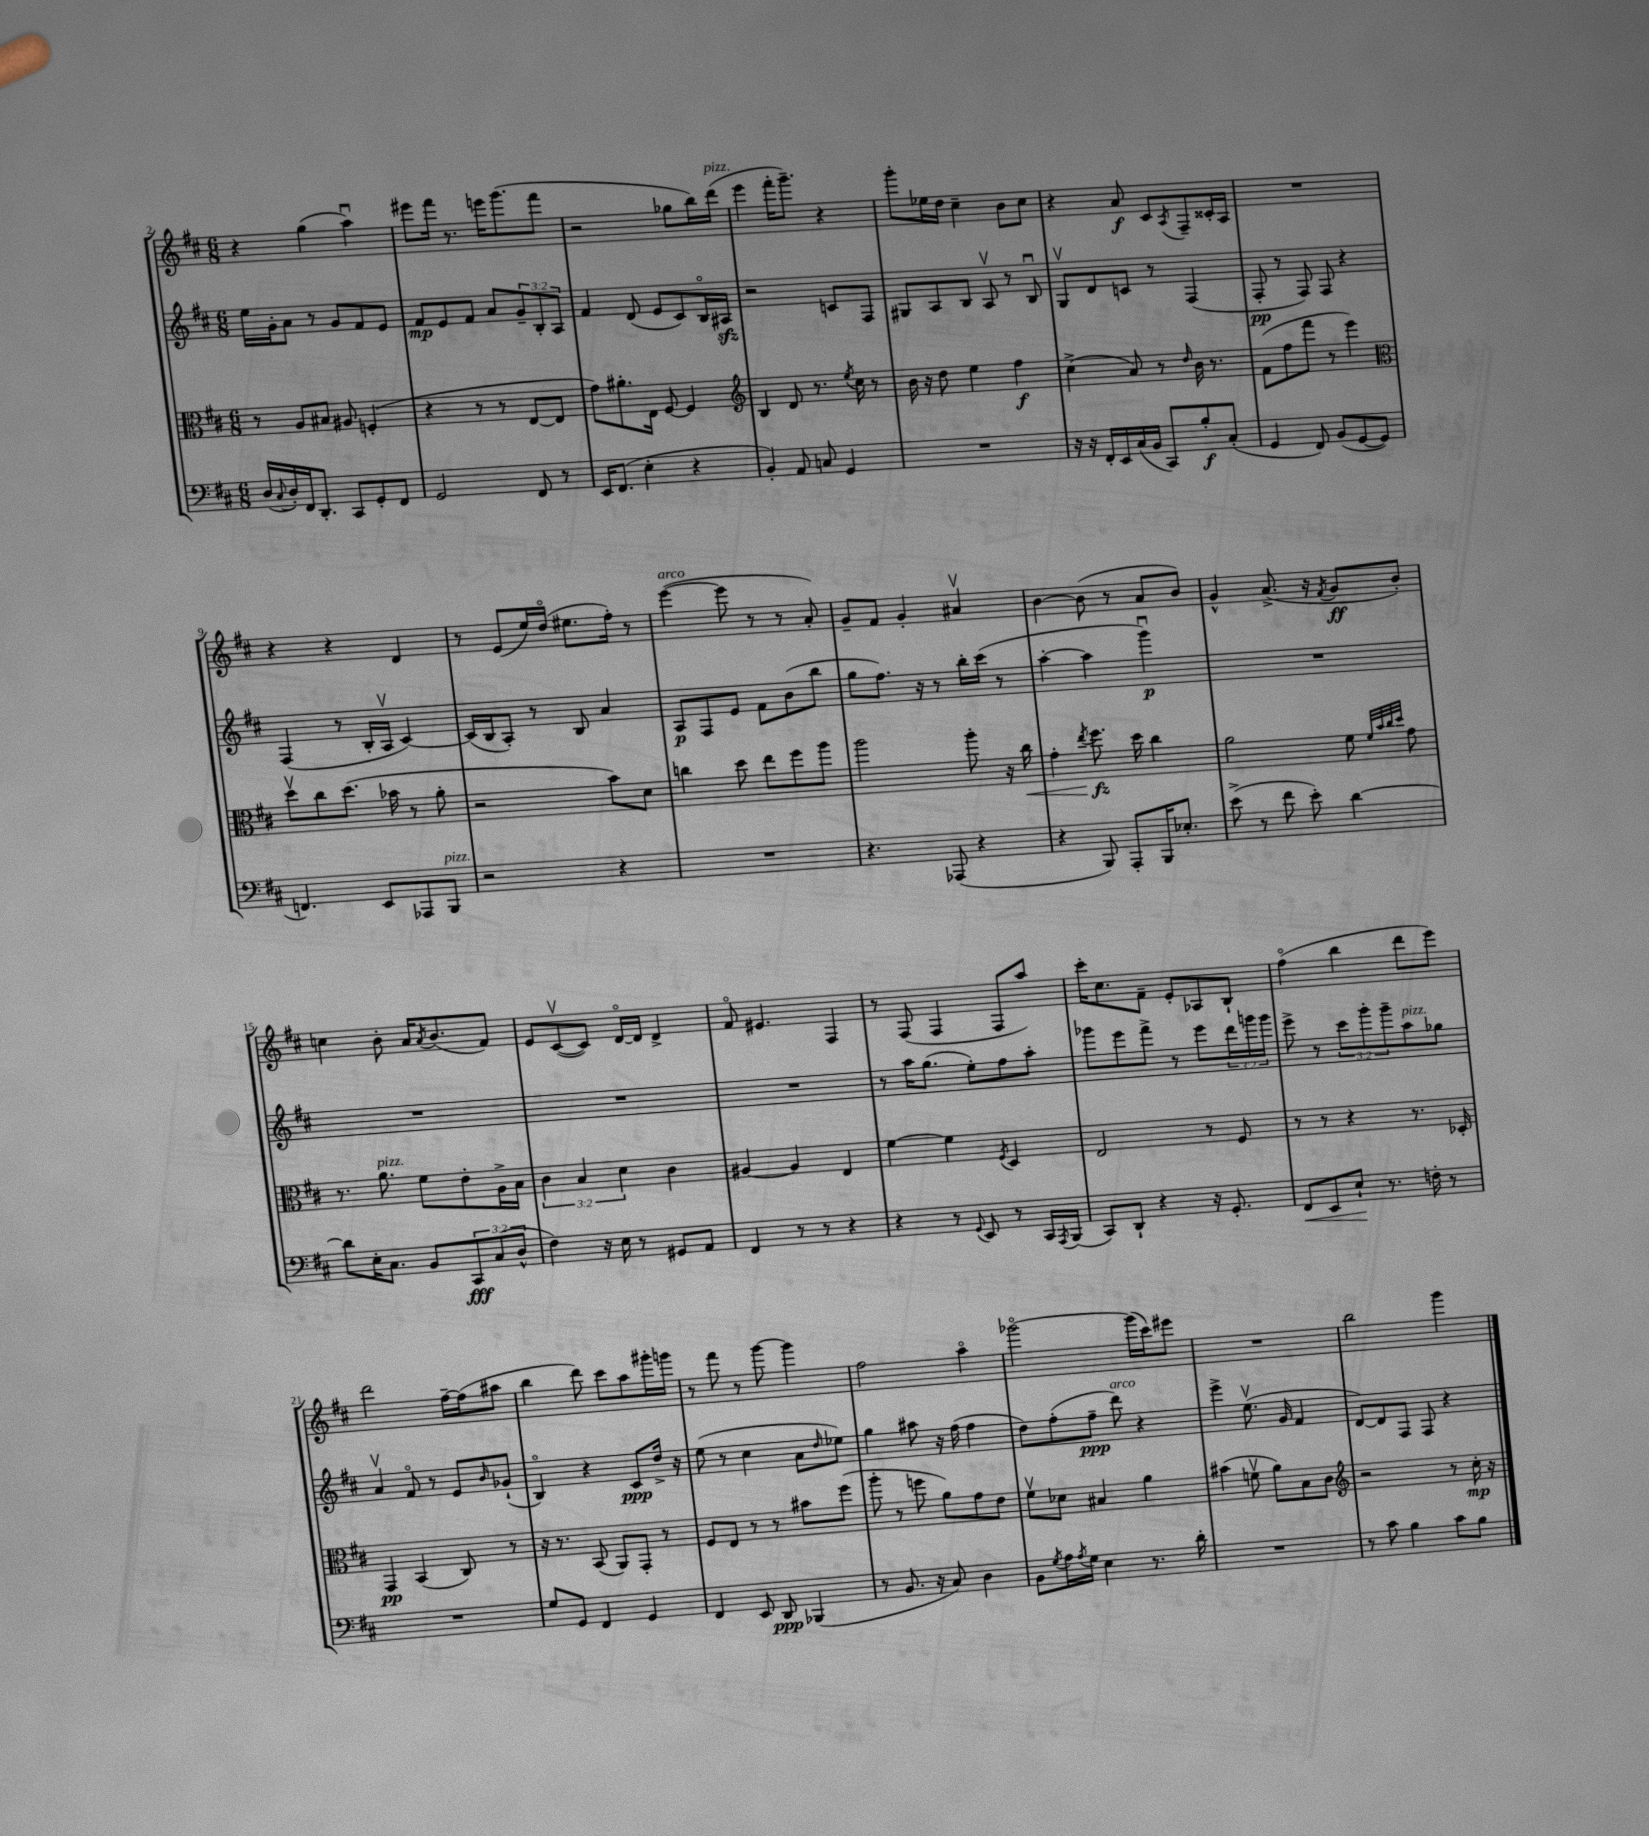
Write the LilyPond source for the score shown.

<<
\new StaffGroup <<
\new Staff = "s0" {
    \clef treble \key d \major \numericTimeSignature \time 6/8
    r4 g''4( a''4\downbow) |
    eis'''8 fis'''16 r8. e'''16 g'''8.( fis'''8 |
    r2 ges''8 b''16) d'''16^\markup { \italic "pizz." }( |
    e'''4 fis'''16-. g'''8.--) r4 |
    g'''8-. ees''16 d''16 cis''4-- b'8 cis''8 |
    r4 a'8\f cis'8 \acciaccatura { a8 } fis8-- cisis'16-. a16 |
    R2. |
    r4 r4 d'4 |
    r8 e'8( e''16) d''16\flageolet( eis''8. fis''16-.) r8 |
    e'''4~^\markup { \italic "arco" }( e'''8 r8 r8 a'8-.) |
    g'8-- fis'8 g'4-. ais'4\upbow |
    b'4~ b'8( r8 a'8 b'8) |
    g'4-^ a'8.->( r16 \acciaccatura { fis'8 } g'8\ff b'8-.) |
    c''4 b'8-. a'16 \acciaccatura { a'8 } b'8.( fis'8) |
    e'8 cis'8~\upbow( cis'8) d'16~\flageolet d'16 d'4-> |
    fis'8\flageolet eis'4. fis4 |
    r8 fis8( fis4 fis8 a''8) |
    cis'''16-. cis''8. fis'8-- e'8-. aes8 b8-! |
    fis''4\flageolet( b''4 d'''8 e'''8) |
    d'''2 fis''16~-- fis''16( ais''8 |
    b''4 d'''8) cis'''8 a''8 gis'''16-. g'''16 |
    r8 fis'''8 r8 g'''8~ g'''4 |
    fis''2 a''4\flageolet |
    ges'''2~\flageolet ges'''16( cis'''16) eis'''8 |
    R2. |
    b''2 g'''4 \bar "|." |
}
\new Staff = "s1" {
    \clef treble \key d \major \numericTimeSignature \time 6/8 \override Staff.TupletNumber.text = #tuplet-number::calc-fraction-text
    e''16 g'16-. a'8 r8 g'8 fis'8 e'8 |
    fis'8\mp e'8 fis'8 a'8 \tuplet 3/2 { g'8-- b8-. a8 } |
    fis'4 d'8( e'8 cis'8) b16\flageolet ais16\sfz |
    r2 c'8 fis8 |
    gis8 a8 b8 a8\upbow r8 b8\downbow |
    g8\upbow d'8 c'8 r8 fis4( |
    fis8-.\pp r8 fis8) fis8 r4 |
    fis4( r8 b16-. a16\upbow cis'4~) |
    cis'16( b16 a8-.) r8 b8 a'4 |
    a8\p fis8 e'8 fis'8 b'8( b''8 |
    g''8 fis''8.) r16 r8 b''16-. cis'''16( r8 |
    a''4~-. a''4 g'''4\downbow\p) |
    R2. |
    R2. |
    R2. |
    R2. |
    r8 a''16 g''8.( e''8-.) fis''8 a''8-. |
    ges'''8 e'''8 fis'''8-> r8 e'''8 \tuplet 3/2 { d'''16 g'''16 g'''16 } |
    e'''8-> r8 \tuplet 3/2 { cis'''8 g'''8-. g'''8-- } a''8^\markup { \italic "pizz." } ges''8 |
    a'4\upbow fis'8\flageolet r8 e'8 \grace { b'16 } ges'8-!( |
    b4\flageolet) r4 cis'8\ppp d''16-> r16 |
    e''8( r8 cis''4 a'8 \grace { d''16 } ees''8) |
    g''4 ais''8 r16 fis''16( fis''4 |
    d''8) fis''8-.( fis''8--\ppp d'''8^\markup { \italic "arco" }) r4 |
    e'''4-> e''8.\upbow( g'16 fis'4 |
    d'8~) d'8 fis8 fis8 r4 \bar "|." |
}
\new Staff = "s2" {
    \clef alto \key d \major \numericTimeSignature \time 6/8 \override Staff.TupletNumber.text = #tuplet-number::calc-fraction-text
    r8 a8 bis8 ais8 f4-.( |
    r4 r8 r8 e8~ e8 |
    g'8) ais'8.-. e16 fis8~ fis4 |
    \clef treble b4 d'8 r8. \acciaccatura { e''8 } cis''16 r8 |
    b'16 r16 d''8 e''4 fis''4\f |
    cis''4->( a'8) r8 \grace { d''16 } b'16 r8. |
    fis'8( fis''8 fis'''8 r8 e'''4) |
    \clef alto d''8\upbow cis''8 d''8.( bes'16 r8 a'8-. |
    r2 b'8) d'8 |
    c''4 d''8 e''8 fis''8 a''8 |
    a''2 a''8-. r16 cis''16\< |
    g'4-. \acciaccatura { e''8 } fis''8.\fz\! d''16 cis''4 |
    a'2 fis'8 \grace { fis'32 b'32 cis''32 d''32 } g'8 |
    r8. a'8.^\markup { \italic "pizz." } fis'8 e'8-. a16-> b16 |
    \tuplet 3/2 { cis'4 b4 d'4 } cis'4 |
    ais4~ ais4 e4 |
    fis'4~ fis'4 \acciaccatura { fis8 } d4 |
    e2 r8 fis8 |
    r8 r8 r4 r8. des16-. |
    g,4\pp b,4( cis8) r8 |
    r16 r8. b,8( a,8) g,8-. r8 |
    fis8 e8 r8 r8 bis'8 fis''8( |
    a''8-. r8 f''8 a'8) g'8 e'8 |
    fis'8\upbow des'8 bis4 a'4 |
    bis'4( f'8\upbow a'8) b8 cis'8 |
    \clef treble r2 r8 cis''16-.\mp r16 \bar "|." |
}
\new Staff = "s3" {
    \clef bass \key d \major \numericTimeSignature \time 6/8 \override Staff.TupletNumber.text = #tuplet-number::calc-fraction-text
    d16( \appoggiatura { cis8 } d16-.) fis,16 d,8.-. cis,8 g,8-. fis,8 |
    g,2 fis,8 r8 |
    e,16 fis,8.( e4-. r4 |
    b,4-.) a,8 c8 g,4 |
    R2. |
    r16 r16 fis,16-. e,16 cis16( b,16 cis,8) b8-.\f cis8-.( |
    g,4 fis,8) b,8( g,8~ g,8 |
    f,4.) e,8 aes,,8 b,,8^\markup { \italic "pizz." } |
    r2 r4 |
    R2. |
    r4. aes,,8( r4 |
    r4 b,,8) a,,8-. b,,16 ees8.-. |
    e'8->( r8 fis'8 e'8-.) d'4~ |
    d'8 e16-. cis8. b,8 \tuplet 3/2 { cis,8\fff cis8( d8-^ } |
    fis4) r16 e16 r8 gis,8 a,8 |
    fis,4 r8 r8 r4 |
    r4 r8 \appoggiatura { g,8 } e,8 r8 cis,16 \acciaccatura { a,,8 } b,,16( |
    cis,8) d,8-! r4 r16 g,8.-. |
    fis,8\< e,8 e8-!\! r8. f16-. r8 |
    R2. |
    g8 g,8 fis,4 g,4 |
    fis,4 e,8 d,8\ppp bes,,4( |
    r8 b,8. r16 cis8) d4 |
    b,8 \acciaccatura { g8 } a16 \acciaccatura { a8 } g16 e4 r8. d'16-. |
    R2. |
    r8 cis'8 b4 cis'8 b8 \bar "|." |
}
>>
>>
\layout { \context { \Score currentBarNumber = #2 } }
